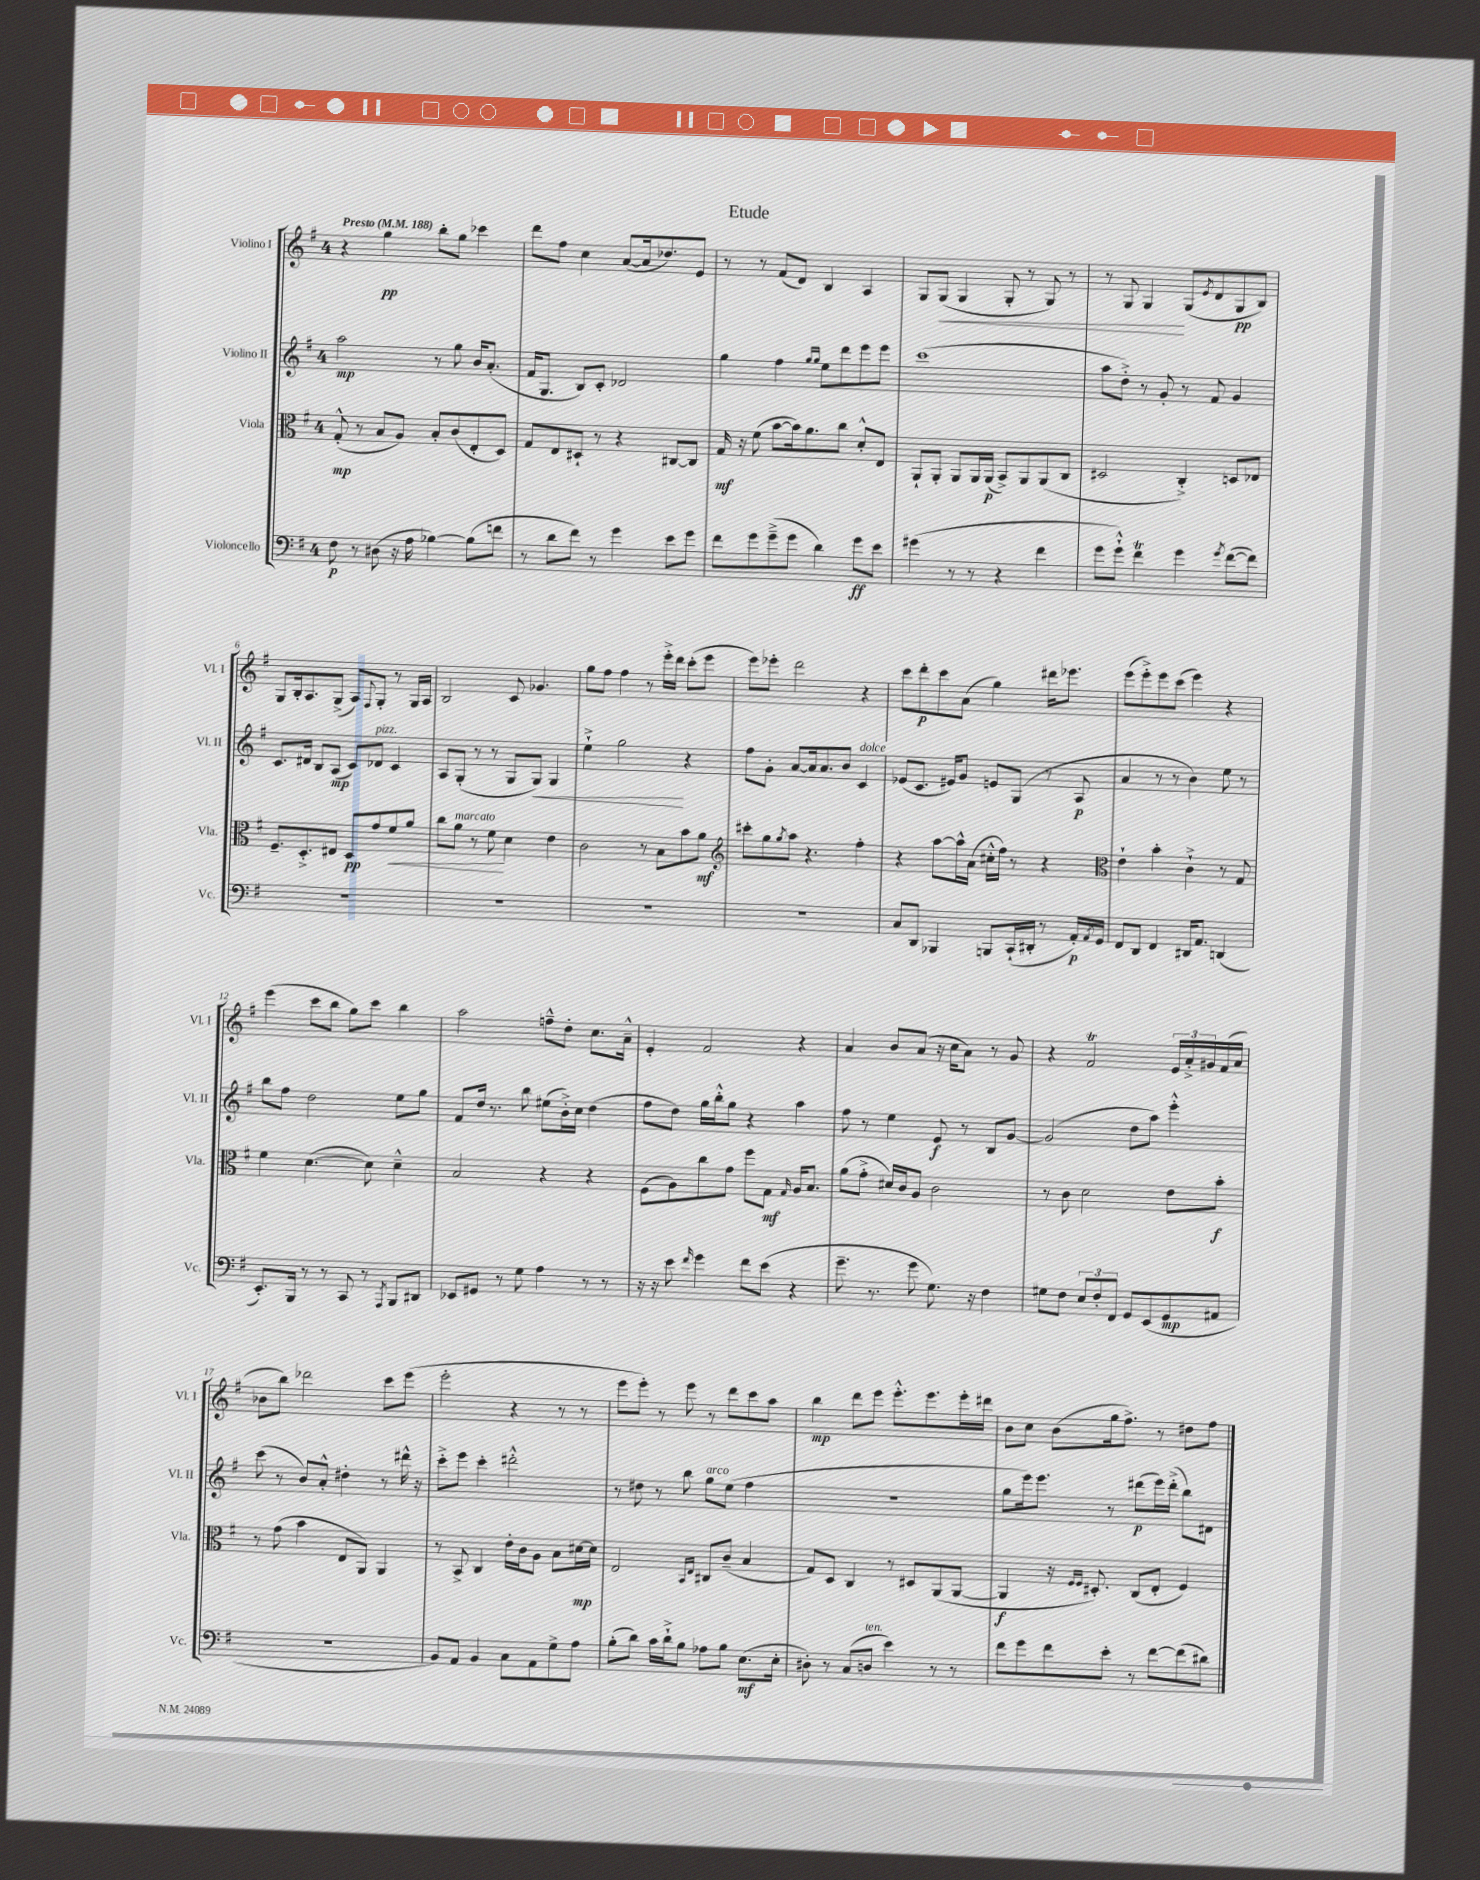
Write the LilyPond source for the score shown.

\header { title = "Etude" }
<<
\new StaffGroup <<
\new Staff = "s0" \with { instrumentName = "Violino I" shortInstrumentName = "Vl. I" } {
    \clef treble \key g \major \once \override Staff.TimeSignature.style = #'single-digit \time 4/4 \tempo "Presto" 4 = 188
    r4 g''4\pp b''8-. g''8 ces'''4 |
    d'''8 fis''8 c''4 a'8~( a'16 des''8.) e'8 |
    r8 r8 fis'8( d'8) b4 a4 |
    g8 g8\<( g4 g8-. r8 g8) r8 |
    r8 g8 g4\! g8( \acciaccatura { e'8 } d'8 g8\pp b8) |
    g8 b16-. a8. g8->( a8) \appoggiatura { fis8 } g8-. r8 g16 a16 |
    b2 c'8 ges'4. |
    g''8 fis''8 fis''4 r8 e'''16-.-> d'''16 c'''8-.( e'''8 |
    e'''8) ees'''8-. d'''2 r4 |
    c'''8 d'''8-.\p c'''8 a'8( g''4) dis'''16 ees'''8. |
    e'''8( e'''8-.->) e'''8 c'''8( e'''4) r4 |
    e'''4( c'''8 b''8 g''8) c'''8 b''4 |
    a''2 f''8---^ d''8-. c''8. a'16---^ |
    e'4-. fis'2 r4 |
    a'4 b'8 a'8( r16 c''16 a'8) r8 g'8 |
    r4 fis'2\trill \tuplet 3/2 { e'16 a'16-.-> gis'16 } fis'16( a'16 |
    bes'8 b''8) des'''2 c'''8 e'''8( |
    e'''2-. r4 r8 r8 |
    e'''8 e'''8-.) r8 e'''8 r8 d'''8 c'''8 a''8 |
    b''4\mp d'''8 e'''8 e'''8.-.-^ e'''8. e'''16-. dis'''16 |
    b'8 c''8 b'8( g''16 fis''8.->) r8 dis''8 fis''8 \bar "|." |
}
\new Staff = "s1" \with { instrumentName = "Violino II" shortInstrumentName = "Vl. II" } {
    \clef treble \key g \major \once \override Staff.TimeSignature.style = #'single-digit \time 4/4
    a''2\mp r8 g''8 b'16 a'8.-.( |
    fis'16 g8. b8) c'8-. des'2 |
    g''4 fis''4 \grace { g''16 g''16 } e''8 d'''8 e'''8 e'''8 |
    c'''1( |
    a''8 d''8-.->) r8 g'8-. r8 fis'8 g'4 |
    c'8. dis'16 b8 a8\mp( c'8) des'8^\markup { \italic "pizz." } c'4 |
    a8 g8-.( r8 r8 g8 g8\<) g4 |
    e''4-!-> g''2\! r4 |
    fis''8 g'8-. a'8~ a'16 a'8. b'8 c'4^\markup { \italic "dolce" } |
    ees'8( c'8. eis'16) g'8 e'8 g8( r8 a8\p |
    a'4 r8 r8 b'4) e''8 r8 |
    b''8 fis''8 d''2 e''8 g''8 |
    fis'8 d''16 r8. b''8 eis''8( b'16-.->) c''16 d''4( |
    fis''8 d''8) g''16 b''16-.-^ g''8 r4 a''4 |
    fis''8 r8 e''4 e'8\f r8 b8 g'8~ |
    g'2( d''8 a''8) e'''4-.-^ |
    c'''8( r8 b'8) a'8-.-^ dis''4-. r8 dis'''16-^ r16 |
    c'''8-.-> e'''8 c'''4-. dis'''2-.-^ |
    r8 dis''8 r8 b''8 g''8^\markup { \italic "arco" } e''8( fis''4 |
    R1 |
    g''8 e'''16) e'''8. r8 dis'''8\p( e'''16) dis'''16-.->( b''8) dis'8 \bar "|." |
}
\new Staff = "s2" \with { instrumentName = "Viola" shortInstrumentName = "Vla." } {
    \clef alto \key g \major \once \override Staff.TimeSignature.style = #'single-digit \time 4/4
    g8-.-^\mp( r8 b8 a8) b8-. c'8( e8-. d8) |
    g8 e8 dis8-! r8 r4 cis8~ cis8 |
    g16\mf r16 fis'8( b'8~ b'16) a'8. c''8 d'8-.-^ e8 |
    a,8-! a,8-. a,8 a,16 a,16\p( b,8->) a,8 a,8( c8 |
    dis2 c4-.->) d8 ees8 |
    fis8.-- d8.-.-> eis8 d8\pp g'8 fis'8\< a'8 |
    c''8 a'8^\markup { \italic "marcato" } r8 fis'8\! d'4 e'4 |
    c'2 r8 b8 b'8 a'8\mf |
    \clef treble cis'''8-. g''8 \acciaccatura { g''8 } a''8 r4. fis''4-. |
    r4 a''8~ a''16-^ a'16( cis''16-.-^ fis''16) r8 r4 |
    \clef alto e'4-! b'4-. c'4-!-> r8 g8 |
    fis'4 d'4.~( d'8) d'4---^ |
    b2 r4 r4 |
    fis8( a8) c''8 g'8 fis''8 g8\mf \grace { g16 } a16 b8. |
    a'8( g'8-.-> dis'16) c'16 a8 c'2 |
    r8 c'8 d'2 e'8 b'8-.\f |
    r8 g'8( b'4 e8 a,8) a,4 |
    r8 b,8-> c4 e'16-. c'16 a8 b8 dis'16~\mp dis'16 |
    e2 \grace { b,16 e16 } cis8 c'8--( b4 |
    g8) d8 c4 r8 dis8 a,8( a,8~ |
    a,4\f r16 \grace { fis16 fis16 } dis8.-.) c8( e8-. fis4) \bar "|." |
}
\new Staff = "s3" \with { instrumentName = "Violoncello" shortInstrumentName = "Vc." } {
    \clef bass \key g \major \once \override Staff.TimeSignature.style = #'single-digit \time 4/4
    fis8\p r8 dis8( r16 a16 bes4~) bes8( f'8 |
    r8 d'8 fis'8) r8 g'4 e'8 g'8 |
    fis'8 g'8 g'8--->( g'8 d'4) g'8\ff e'8 |
    gis'4( r8 r8 r4 fis'4 |
    g'8 g'8-!-^) fis'4\trill g'4 \acciaccatura { g'8 } fis'8~( fis'8) |
    R1 |
    R1 |
    R1 |
    R1 |
    c8 d,8 bes,,4 b,,8 c,16-!( dis,16-. r8 a,16-.\p) \acciaccatura { a,8 } g,16 |
    fis,8 d,8 fis,4 dis,16 a,8. d,4( |
    e,8.-.) b,,16 r8 r8 c,8 r8 \acciaccatura { a,,8 } b,,8 dis,8 |
    ees,8 gis,8 r8 g8 a4 r8 r8 |
    r16 r16 e'8 \grace { fis'16 } g'4 fis'8 e'8( r4 |
    g'8.-- r8. g'8 g8.) r16 fis4 |
    gis8 fis8 \tuplet 3/2 { e8 fis8-. fis,8 } g,8 e,8( g,8\mp ais,8 |
    R1 |
    b,8) a,8 b,4 c8 a,8 g8-> a8 |
    b8-.( d'8) c'16 d'16-!-> b8 aes8 b8 e8.\mf( e16-. |
    dis8-.) r8 c8( d8^\markup { \italic "ten." } e'4) r8 r8 |
    fis'8 g'8 fis'8 e'8-. r8 fis'8~ fis'8( dis'8) \bar "|." |
}
>>
>>
